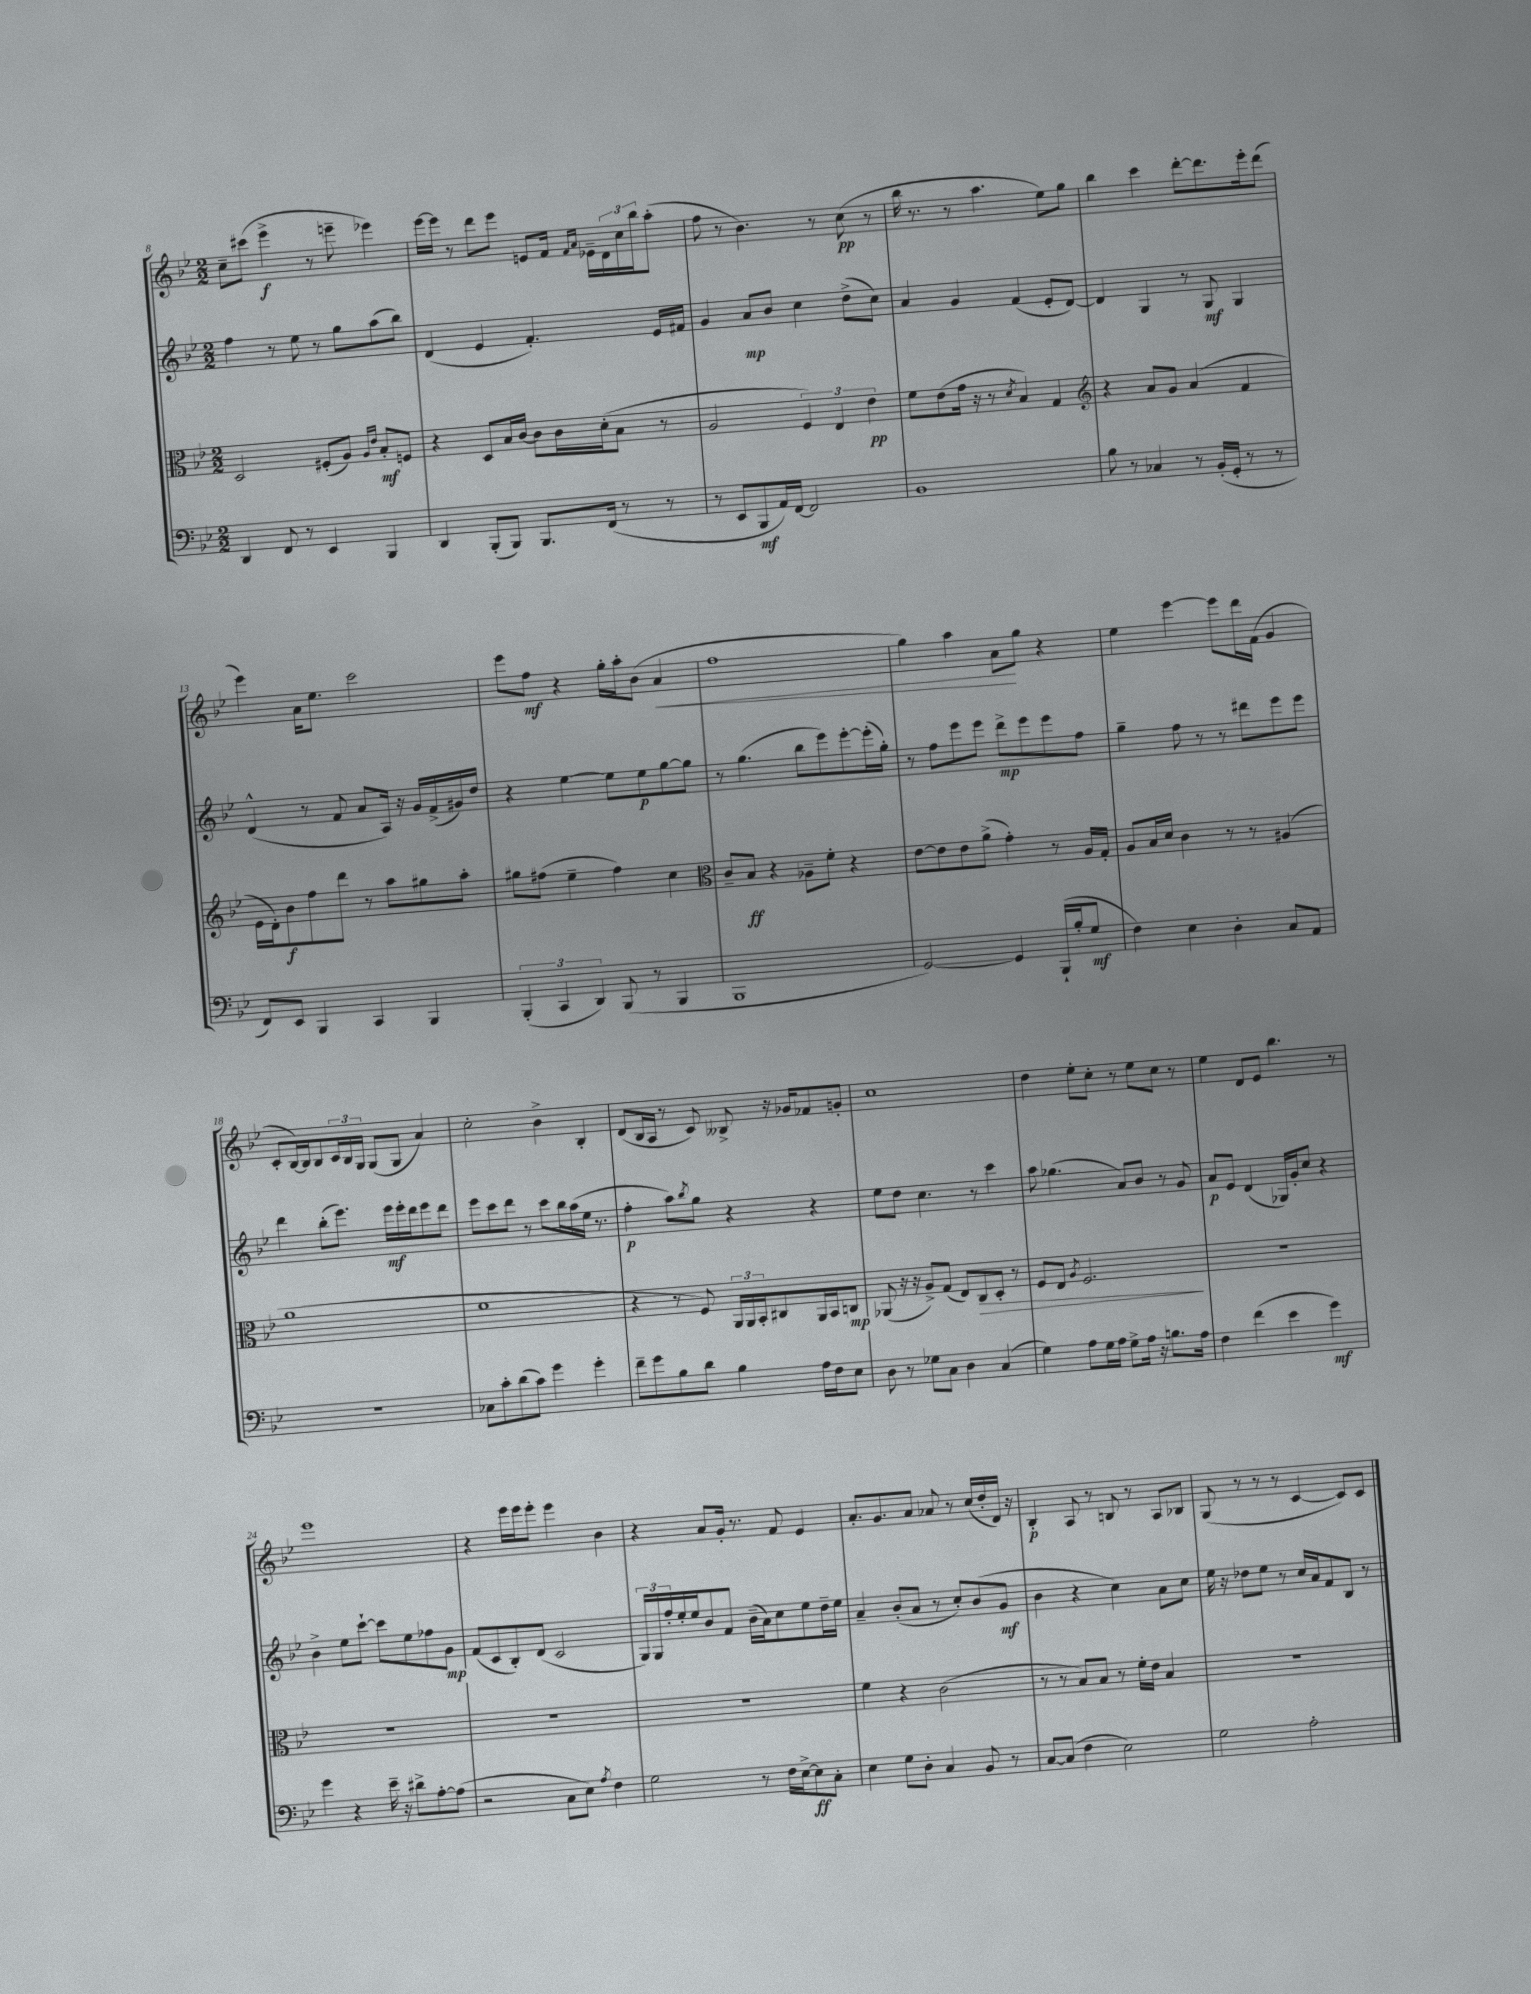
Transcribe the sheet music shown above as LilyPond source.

<<
\new StaffGroup <<
\new Staff = "s0" {
    \clef treble \key bes \major \numericTimeSignature \time 2/2
    c''8-- cis'''8( ees'''4->\f r8 e'''8-- ees'''4) |
    ees'''16~ ees'''16 r8 d'''8 ees'''8 e'8 f'16 \grace { f'16 a'16 } ees'16-- \tuplet 3/2 { d'16 c''16 bes''16 } a''8-.( |
    f''8 r8 bes'4.) r8 c''8\pp( r8 |
    bes''16 r8. r8 a''4. ees''8) g''8 |
    bes''4 c'''4 d'''8~-. d'''8. ees'''16-. d'''8( |
    ees'''4) a'16 ees''8. c'''2 |
    ees'''8 f''8\mf r4 g''16-. a''16-. bes'8( a'4\< |
    f''1 |
    g''4) a''4 a'8\! g''8 r4 |
    ees''4 ees'''4~ ees'''8 d'''16 f'16( g'4 |
    c'8-. bes16~) bes16 bes8 \tuplet 3/2 { c'16 bes16 g16 } g8( g8 a'4) |
    c''2-. bes'4-> bes4-. |
    d'8( bes16 a16 r8 c'8) beses8-> r16 ges'16 fes'8 g'8-. |
    c''1 |
    d''4 ees''8-. c''8-. r8 ees''8 c''8 r8 |
    ees''4 d'8 ees'8 bes''4. r8 |
    ees'''1 |
    r4 ees'''16 ees'''16 ees'''8-. ees'''4 bes'4 |
    r4 a'8 g'16-. r8. f'8 ees'4 |
    a'8.-. g'8. a'8 aes'8 r8 c''16( d''16-. d'16) r16 |
    bes4-.\p a8 r8 b8 r8 a8 bes8 |
    g8( r8 r8 r8 c'4~ c'8) c'8 \bar "|." |
}
\new Staff = "s1" {
    \clef treble \key bes \major \numericTimeSignature \time 2/2
    f''4 r8 ees''8 r8 g''8 a''8( bes''8) |
    d'4( ees'4 f'4.-.) ees'16 fis'16 |
    g'4 a'8\mp bes'8 c''4 d''8->( c''8) |
    a'4 g'4 f'4( ees'8-. d'8~) |
    d'4 g4 r8 g8\mf g4 |
    d'4-^( r8 f'8 a'8 a16) r16 g'16 f'16->( gis'16) d''16 |
    r4 ees''4~ ees''8 ees''8\p g''8~ g''8 |
    r8 g''4.( bes''8 ees'''8) ees'''8~-. ees'''16-.( g''16-.) |
    r8 f''8 ees'''8 ees'''8 d'''8->\mp ees'''8 ees'''8 f''8 |
    g''4-- f''8 r8 r8 dis'''8 ees'''8 ees'''8 |
    d'''4 bes''8-.( ees'''8.) ees'''16\mf ees'''16-. d'''16 ees'''8 d'''8 |
    ees'''8 c'''8 d'''8 r8 c'''8 bes''16 a''16( ees''16 r8. |
    f''4-.\p a''8) \acciaccatura { bes''8 } g''8 r4 r4 |
    ees''8 d''8 c''4. r8 c'''4 |
    a''8 ges''4.( a'8) bes'8 r8 g'8 |
    a'8\p ees'8 d'4( ges16) g'16-. c''8 r4 |
    bes'4-> ees''8 c'''8~-! c'''8 ees''8 fes''8 g'8\mp |
    f'8( c'8 bes8-.) d'8( c'2 |
    \tuplet 3/2 { g16) g16 f''16-. } ees''16-. ees''16 bes'8 f'8 bes'16--( a'16) c''8 ees''8 d''16-- ees''16 |
    a'4-- bes'8-.( a'8 r8 c''8-.) bes'8( g'8\mf |
    bes'4 r4 c''4) a'8 c''8 |
    ees''16 r16 des''8 ees''8 r8 c''16 a'16 f'8 bes8 r8 \bar "|." |
}
\new Staff = "s2" {
    \clef alto \key bes \major \numericTimeSignature \time 2/2
    d2 fis8-.( a8) \grace { a16 ees'16 } bes8-.\mf f8 |
    r4 d8 bes16 c'16~ c'8 c'16 d'16-.( bes8 r8 |
    a2 \tuplet 3/2 { f4) ees4 ees'4\pp } |
    f'8 ees'8( g'16 r16 r8 \acciaccatura { d'8 } bes4) g4 |
    \clef treble r4 a'8 g'8 a'4( f'4 |
    ees'16 d'16-.) bes'8\f f''8 d'''8 r8 a''8 gis''8 a''8-. |
    gis''8 fis''8( ees''4-- fis''4) c''4 |
    \clef alto c'8-- bes8\ff r4 aes8-- f'8-. r4 |
    ees'8~ ees'8 ees'8 a'8->( g'4-.) r8 a16 g16-. |
    a8 bes16 d'16 c'4 r8 r8 ais4( |
    a'1 |
    f'1 |
    r4 r8 f8) \tuplet 3/2 { a,16 a,16 bes,16-. } cis8 a,16 bes,16 c8\mp |
    aes,8( r16 r16 a8->) g8( ees8) c8\> d8-. r8 |
    f8 ees8 \acciaccatura { a8 } f2.\! |
    R1 |
    R1 |
    R1 |
    R1 |
    f'4 r4 c'2( |
    r8 r8 bes8) bes8 r8 f'16-. ees'16 bes4 |
    r1 \bar "|." |
}
\new Staff = "s3" {
    \clef bass \key bes \major \numericTimeSignature \time 2/2
    d,4 f,8 r8 ees,4 bes,,4 |
    d,4 bes,,8-.( bes,,8) bes,,8. f,16( r8 r8 |
    r8 ees,8 bes,,8\mf a,16) f,16~ f,2 |
    bes,1 |
    bes8 r8 ces4 r8 bes,16-.( g,16-. r8 r8 |
    f,8) ees,8 bes,,4 c,4 bes,,4 |
    \tuplet 3/2 { bes,,4-.( c,4 d,4) } bes,,8( r8 bes,,4 |
    bes,,1 |
    g,2~) g,4 bes,,16-!( bes16-. g8\mf |
    f4) ees4 d4-. c8 a,8 |
    R1 |
    ces8 c'8-. d'8( c'8) g'4 g'4-. |
    f'8-- g'8 bes8 d'8 bes4 a16 f16 ees8 |
    d8 r8 ges8 c8 d4 c4( |
    g4) a8 g16 a16 g8-> a16 r16 b8. a16 |
    f4 f'4( ees'4 g'4\mf) |
    g'4 r4 ees'16-- r16 dis'8-> a8~-. a8( |
    r2 c8 ees8) \acciaccatura { a8 } f4 |
    g2 r8 f16 ees16~-> ees8\ff c8-. |
    ees4 g8 d8-. c4 bes,8 r8 |
    c8~ c8( f4 ees2) |
    g2 a2-. \bar "|." |
}
>>
>>
\layout { \context { \Score currentBarNumber = #8 } }
